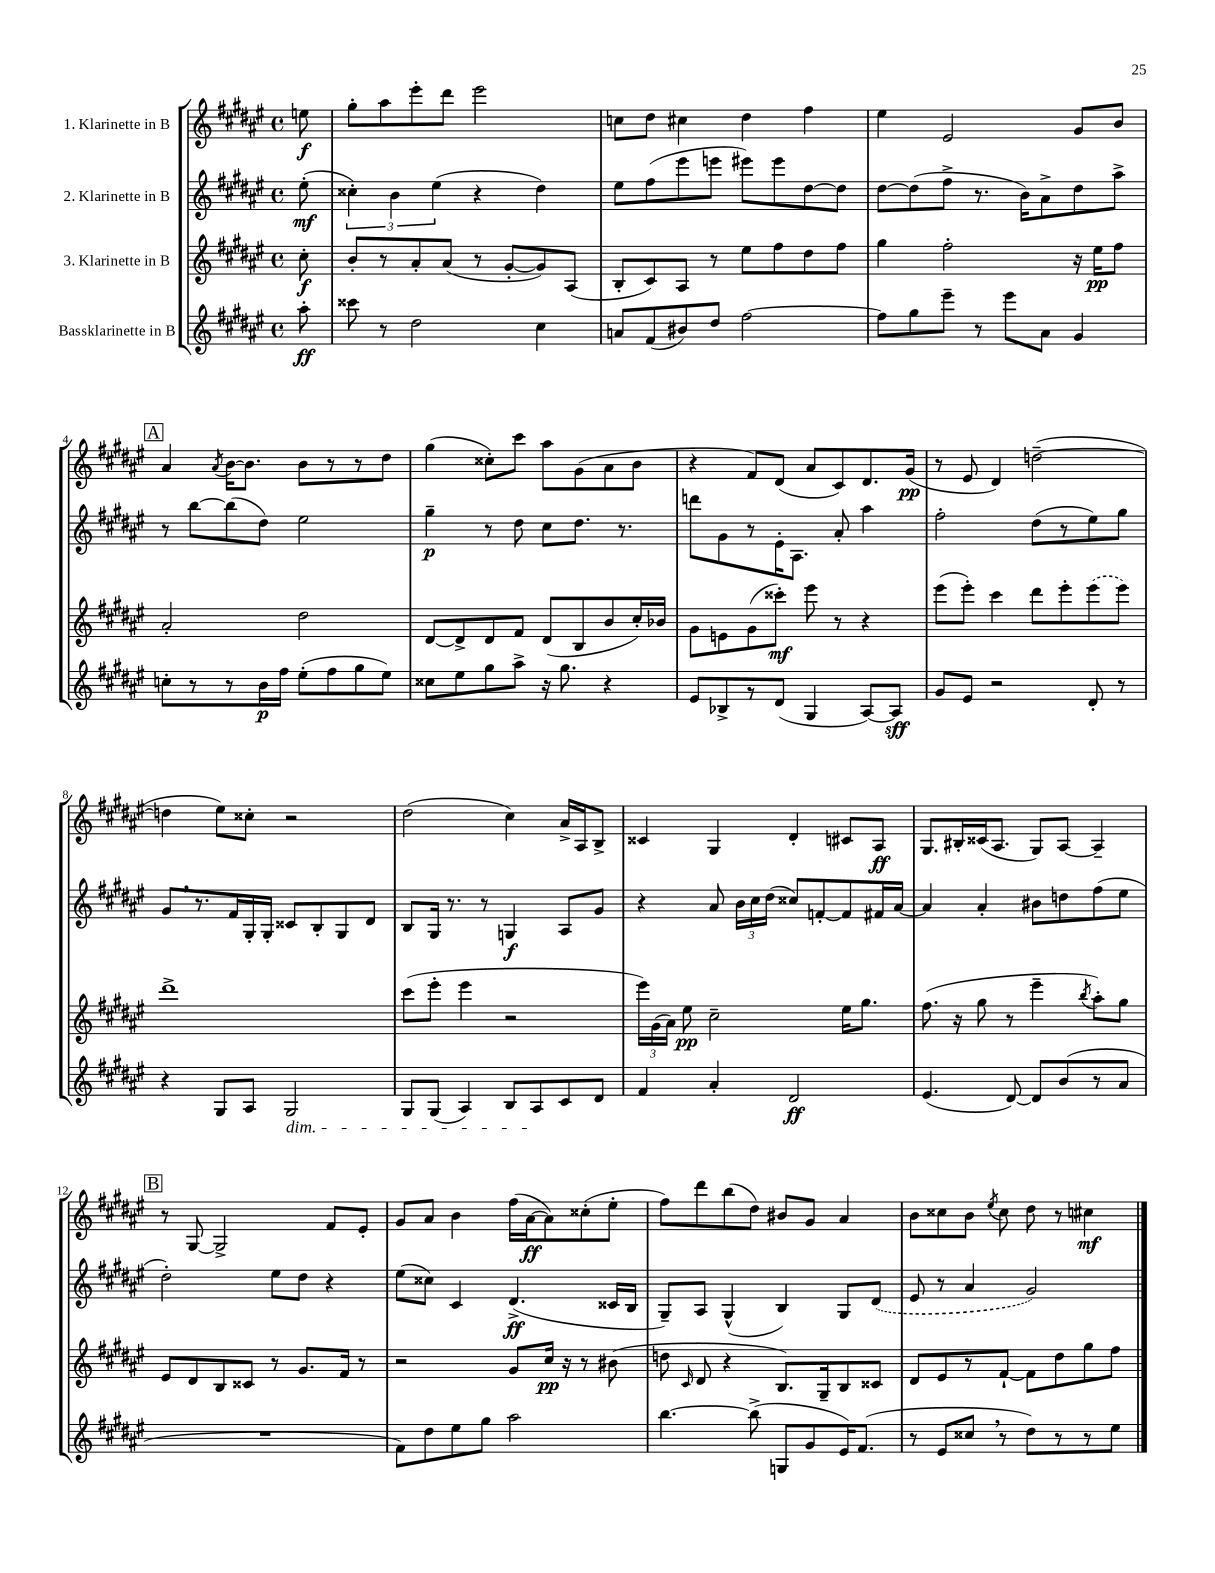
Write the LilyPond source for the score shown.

<<
\new StaffGroup <<
\new Staff = "s0" \with { instrumentName = "1. Klarinette in B" } {
    \clef treble \key fis \major \defaultTimeSignature \time 4/4 \partial 8
    \autoBeamOff e''8\f |
    gis''8[-. ais''8 eis'''8-. dis'''8] eis'''2 |
    c''8[ dis''8] cis''4 dis''4 fis''4 |
    eis''4 eis'2 gis'8[ b'8] |
    \mark \markup { \box "A" } ais'4 \acciaccatura { ais'8 } b'16[~ b'8.] b'8[ r8 r8 dis''8] |
    gis''4( cisis''8[-.) cis'''8] ais''8[ gis'8( ais'8 b'8] |
    r4 fis'8[) dis'8]( ais'8[ cis'8) dis'8. gis'16]\pp( |
    r8 eis'8 dis'4) d''2~--( |
    d''4 eis''8[) cisis''8]-. r2 |
    dis''2( cis''4) ais'16[-> ais16 b8]-> |
    cisis'4 gis4 dis'4-. cis'8[ ais8]\ff |
    gis8.[ bis16-. cisis'16( ais8.] gis8[) ais8]~ ais4-- |
    \mark \markup { \box "B" } r8 gis8~ gis2-> fis'8[ eis'8]-. |
    gis'8[ ais'8] b'4 fis''16[( ais'16~\ff ais'8) cisis''8-.( eis''8]-. |
    fis''8[) dis'''8 b''8( dis''8]) bis'8[ gis'8] ais'4 |
    b'8[ cisis''8 b'8] \acciaccatura { eis''8 } cisis''8 dis''8 r8 cis''4\mf \bar "|." |
}
\new Staff = "s1" \with { instrumentName = "2. Klarinette in B" } {
    \clef treble \key fis \major \defaultTimeSignature \time 4/4 \partial 8
    \autoBeamOff eis''8-.\mf( |
    \tuplet 3/2 { cisis''4-.) b'4 eis''4( } r4 dis''4) |
    eis''8[ fis''8( eis'''8 e'''8] eis'''8[) eis'''8 dis''8~ dis''8] |
    dis''8[~ dis''8( fis''8]-> r8. b'16[) ais'8-> dis''8 ais''8]-> |
    \mark \markup { \box "A" } r8 b''8[~ b''8( dis''8]) eis''2 |
    gis''4--\p r8 dis''8 cis''8[ dis''8.] r8. |
    d'''8[ gis'8 r8 eis'16-. ais8.] ais'8-. ais''4 |
    fis''2-. dis''8[( r8 eis''8) gis''8] |
    gis'8[ \breathe r8. fis'16 gis16-. gis16]-. cisis'8[ b8-. gis8 dis'8] |
    b8[ gis16] r8. r8 g4\f ais8[ gis'8] |
    r4 ais'8 \tuplet 3/2 { b'16[ cis''16 dis''16]( } cisis''8[) f'8~-. f'8 fis'16 ais'16]~ |
    ais'4 ais'4-. bis'8[ d''8 fis''8( eis''8] |
    \mark \markup { \box "B" } dis''2-.) eis''8[ dis''8] r4 |
    eis''8[( cisis''8]) cis'4 dis'4.->\ff( cisis'16[ b16] |
    gis8[--) ais8] gis4-^( b4) gis8[ \once \slurDashed dis'8]( |
    eis'8 r8 ais'4 gis'2) \bar "|." |
}
\new Staff = "s2" \with { instrumentName = "3. Klarinette in B" } {
    \clef treble \key fis \major \defaultTimeSignature \time 4/4 \partial 8
    \autoBeamOff cis''8-.\f |
    b'8[-. r8 ais'8-. ais'8]( r8 gis'8[~-. gis'8) ais8]( |
    b8[-. cis'8) ais8] r8 eis''8[ fis''8 dis''8 fis''8] |
    gis''4 fis''2-. r16 eis''16[\pp fis''8] |
    \mark \markup { \box "A" } ais'2-. dis''2 |
    dis'8[~ dis'8-> dis'8 fis'8] dis'8[( b8 b'8 cis''16-.) bes'16] |
    gis'8[ e'8 gis'8( cisis'''8]-.\mf) eis'''8 r8 r4 |
    eis'''8[( eis'''8]-.) cis'''4 dis'''8[ eis'''8-. \once \slurDashed eis'''8( eis'''8]) |
    dis'''1-> |
    cis'''8[( eis'''8]-. eis'''4 r2 |
    \tuplet 3/2 { eis'''16[) gis'16( ais'16]) } eis''8\pp cis''2-- eis''16[ gis''8.] |
    fis''8.( r16 gis''8 r8 eis'''4-- \acciaccatura { b''8 } ais''8[-.) gis''8] |
    \mark \markup { \box "B" } eis'8[ dis'8 b8 cisis'8] r8 gis'8.[ fis'16] r8 |
    r2 gis'8[ cis''16]\pp r16 r8 bis'8( |
    d''8 \grace { cis'16 } dis'8 r4 b8.[) gis16-- b8 cisis'8] |
    dis'8[ eis'8 r8 fis'8]~-! fis'8[ dis''8 gis''8 fis''8] \bar "|." |
}
\new Staff = "s3" \with { instrumentName = "Bassklarinette in B" } {
    \clef treble \key fis \major \defaultTimeSignature \time 4/4 \partial 8
    \autoBeamOff ais''8-.\ff |
    cisis'''8 r8 dis''2 cis''4 |
    a'8[ fis'8( bis'8) dis''8] fis''2~ |
    fis''8[ gis''8 eis'''8]-- r8 eis'''8[ ais'8] gis'4 |
    \mark \markup { \box "A" } c''8[-. r8 r8 b'16\p fis''16] eis''8[-.( fis''8 gis''8 eis''8]) |
    cisis''8[ eis''8 gis''8 ais''8]-> r16 gis''8. r4 |
    eis'8[ bes8-> r8 dis'8]( gis4 ais8[~) ais8]\sff |
    gis'8[ eis'8] r2 dis'8-. r8 |
    r4 gis8[ ais8] gis2\dim |
    gis8[ gis8]( ais4) b8[ ais8\! cis'8 dis'8] |
    fis'4 ais'4-. dis'2\ff |
    eis'4.( dis'8~) dis'8[ b'8( r8 ais'8] |
    \mark \markup { \box "B" } R1 |
    fis'8[) dis''8 eis''8 gis''8] ais''2 |
    b''4.~ b''8->( g8[ gis'8 eis'16) fis'8.]( |
    r8 eis'8[ cisis''8] \breathe r8 dis''8[) r8 r8 eis''8] \bar "|." |
}
>>
>>
